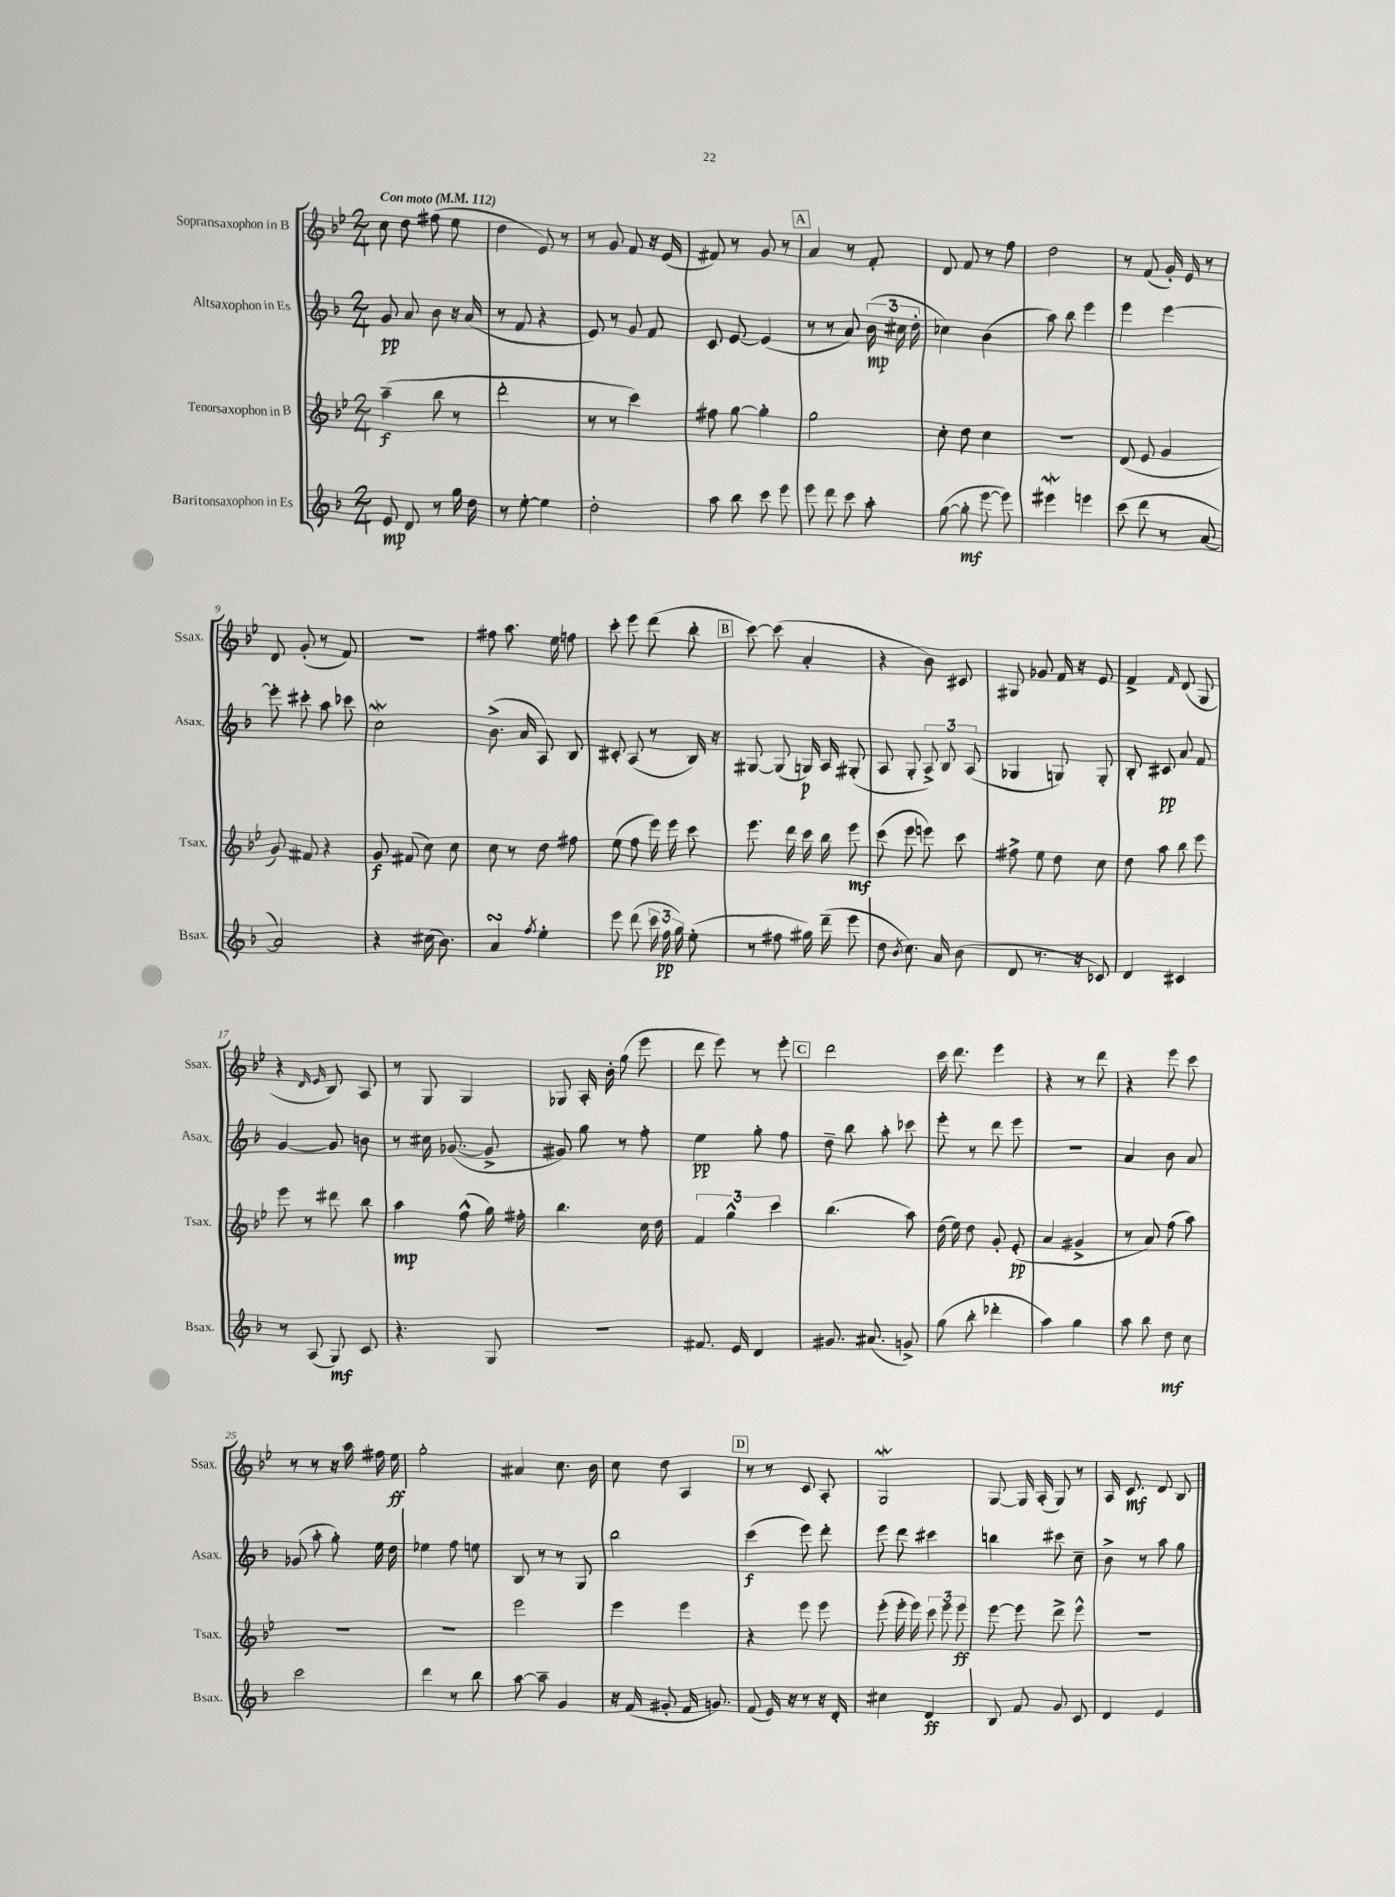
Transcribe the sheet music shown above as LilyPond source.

<<
\new StaffGroup <<
\new Staff = "s0" \with { instrumentName = "Sopransaxophon in B" shortInstrumentName = "Ssax." } {
    \clef treble \key bes \major \numericTimeSignature \time 2/4 \tempo "Con moto" 4 = 112
    \autoBeamOff c''8 d''8 fis''8( ees''8 |
    d''4 ees'8) r8 |
    r8 g'8 f'8 r16 ees'16( |
    fis'8) r8 g'8 r8 |
    \mark \markup { \box "A" } a'4 r8 f'8-. |
    d'8 f'8 r8 f''8 |
    d''2 |
    r8 f'8( g'16-.) ees'16 r8 |
    d'8 g'8-.( r8 f'8) |
    R2 |
    fis''8 a''8. ees''16 f''8 |
    c'''8-. ees'''8 d'''8( bes''8-. |
    \mark \markup { \box "B" } c'''8~) c'''8( a'4-. |
    r4 bes'8) cis'8 |
    gis8 ges'8 f'16 r16 ees'8 |
    f'4-> \grace { f'16 } d'8( g8 |
    r4 \grace { d'16 ees'16 } bes8) a8 |
    r8 g8 g4 |
    ges8 a16-. bes'16-. g''8( ees'''8 |
    d'''8 ees'''8) r8 ees'''8-. |
    \mark \markup { \box "C" } d'''2 |
    c'''16 d'''8. ees'''4 |
    r4 r8 d'''8 |
    r4 ees'''8 c'''8 |
    r8 r8 r16 a''16 fis''16 ees''16\ff |
    g''2-. |
    ais'4 c''8. bes'16 |
    c''8 d''8 a4 |
    \mark \markup { \box "D" } r8 r8 c'8 a8-. |
    g2\mordent |
    g8~ g16 a16-.( g8) r8 |
    a16 c'8.\mf d'8 bes8 \bar "|." |
}
\new Staff = "s1" \with { instrumentName = "Altsaxophon in Es" shortInstrumentName = "Asax." } {
    \clef treble \key f \major \numericTimeSignature \time 2/4
    \autoBeamOff g'8\pp a'8 bes'8 r16 a'16( |
    r8 f'8 r4 |
    e'8) r8 g'8 f'8 |
    c'8 e'8~ e'4( |
    \mark \markup { \box "A" } r8 r8 a'8) \tuplet 3/2 { bes'16\mp( cis''16 d''16-. } |
    ces''4) bes'4( |
    a''8) bes''8 e'''4 |
    e'''4 e'''4~ |
    e'''8-. cis'''8-. a''8 ces'''8 |
    c''2\mordent |
    bes'8.->( a'16 a8) bes8 |
    cis'8-. a8( r8 bes16) r16 |
    \mark \markup { \box "B" } gis8~ gis8( g16\p) a16 gis8-.( |
    a8 g8-. \tuplet 3/2 { a8->) bes8 a8( } |
    ges4 g8) g8-. |
    bes8-. cis'8\pp a'8 f'8 |
    g'4~ g'8 b'8 |
    r8 cis''16 ges'8.~( ges'8-> |
    gis'8) g''8 r8 f''8-. |
    e''4\pp g''8-. f''8 |
    \mark \markup { \box "C" } d''8-- bes''8 a''8-. ces'''8 |
    e'''8-. r8 d'''8 e'''8 |
    R2 |
    a'4 bes'8 a'8 |
    ges'8( a''8-. g''8-.) e''16 d''16 |
    ees''4 f''8 e''8 |
    bes8 r8 r8 g8 |
    bes''2 |
    \mark \markup { \box "D" } c'''4\f( e'''8) d'''8-. |
    e'''8 d'''8 cis'''4 |
    b''4 cis'''8 c''8-- |
    bes'8-> r8 a''8 g''8 \bar "|." |
}
\new Staff = "s2" \with { instrumentName = "Tenorsaxophon in B" shortInstrumentName = "Tsax." } {
    \clef treble \key bes \major \numericTimeSignature \time 2/4
    \autoBeamOff a''4--\f( bes''8 r8 |
    d'''2-. |
    r8 r8 c'''4) |
    fis''8 g''8~ g''4-. |
    \mark \markup { \box "A" } g''2 |
    c''8-. d''8 c''4 |
    R2 |
    d'8( ees'8 g'4 |
    g'8) fis'8 r4 |
    g'8\f fis'8( c''8) c''8 |
    c''8 r8 d''8 fis''8 |
    ees''8( f''8 ees'''16) ees'''16 c'''8 |
    \mark \markup { \box "B" } ees'''8. d'''16 c'''16 bes''16 ees'''8\mf |
    c'''8( ees'''8 e'''8) c'''8 |
    fis''8-> ees''8 d''8 c''8 |
    d''8 a''8 bes''8 ees'''8 |
    ees'''8 r8 dis'''8 bes''8 |
    a''4\mp f''8-^( g''16) fis''16-. |
    bes''4. c''16 d''16 |
    \tuplet 3/2 { f'4 g''4-^ c'''4 } |
    \mark \markup { \box "C" } bes''4.( a''8) |
    d''16( ees''16) d''8 g'8-. ees'8-.\pp( |
    a'4 gis'4-> |
    r8 a'8) f''8( a''8) |
    R2 |
    R2 |
    ees'''2 |
    ees'''4 ees'''4 |
    \mark \markup { \box "D" } r4 ees'''8 ees'''8 |
    ees'''8-.( ees'''16-. ees'''16) \tuplet 3/2 { c'''8 ees'''8 ees'''8\ff } |
    ees'''8~ ees'''8 d'''8-> ees'''8-^ |
    R2 \bar "|." |
}
\new Staff = "s3" \with { instrumentName = "Baritonsaxophon in Es" shortInstrumentName = "Bsax." } {
    \clef treble \key f \major \numericTimeSignature \time 2/4
    \autoBeamOff e'8\mp d'8 r8 g''16 d''16 |
    r8 e''8~-. e''4 |
    d''2-. |
    a''8 bes''8 c'''8 e'''8 |
    \mark \markup { \box "A" } e'''8 d'''8 c'''8 a''8-. |
    g''8~( g''8-.\mf e'''8~ e'''8) |
    eis'''4\mordent e'''4 |
    c'''8( d'''8 r8 a'8~ |
    a'2) |
    r4 cis''16( bes'8.) |
    a'4\turn \acciaccatura { f''8 } e''4-. |
    e'''8 d'''8( \tuplet 3/2 { c'''16 f''16\pp g''16) } e''8-.( |
    \mark \markup { \box "B" } r8 fis''8 gis''16) d'''16--( e'''8 |
    d''8 \acciaccatura { bes'8 } c''8.) a'16 bes'8( |
    d'8 r8. r16 ces'8) |
    d'4 cis'4 |
    r8 a8( g8\mf) c'8 |
    r4. g8 |
    r2 |
    fis'8. e'16 d'4 |
    \mark \markup { \box "C" } gis'8. ais'8.( g'8->) |
    g''8( bes''8-. des'''4-. |
    a''4) g''4 |
    a''8 bes''8 d''8\mf c''8 |
    c'''2 |
    d'''4 r8 bes''8 |
    a''8~ a''8-- g'4 |
    r16 f'16( gis'8-. f'16 g'8.) |
    \mark \markup { \box "D" } f'8( e'16) r16 r8 r16 d'16-. |
    cis''4 d'4\ff |
    bes8 f'8 g'8 c'8 |
    d'4 e'4 \bar "|." |
}
>>
>>
